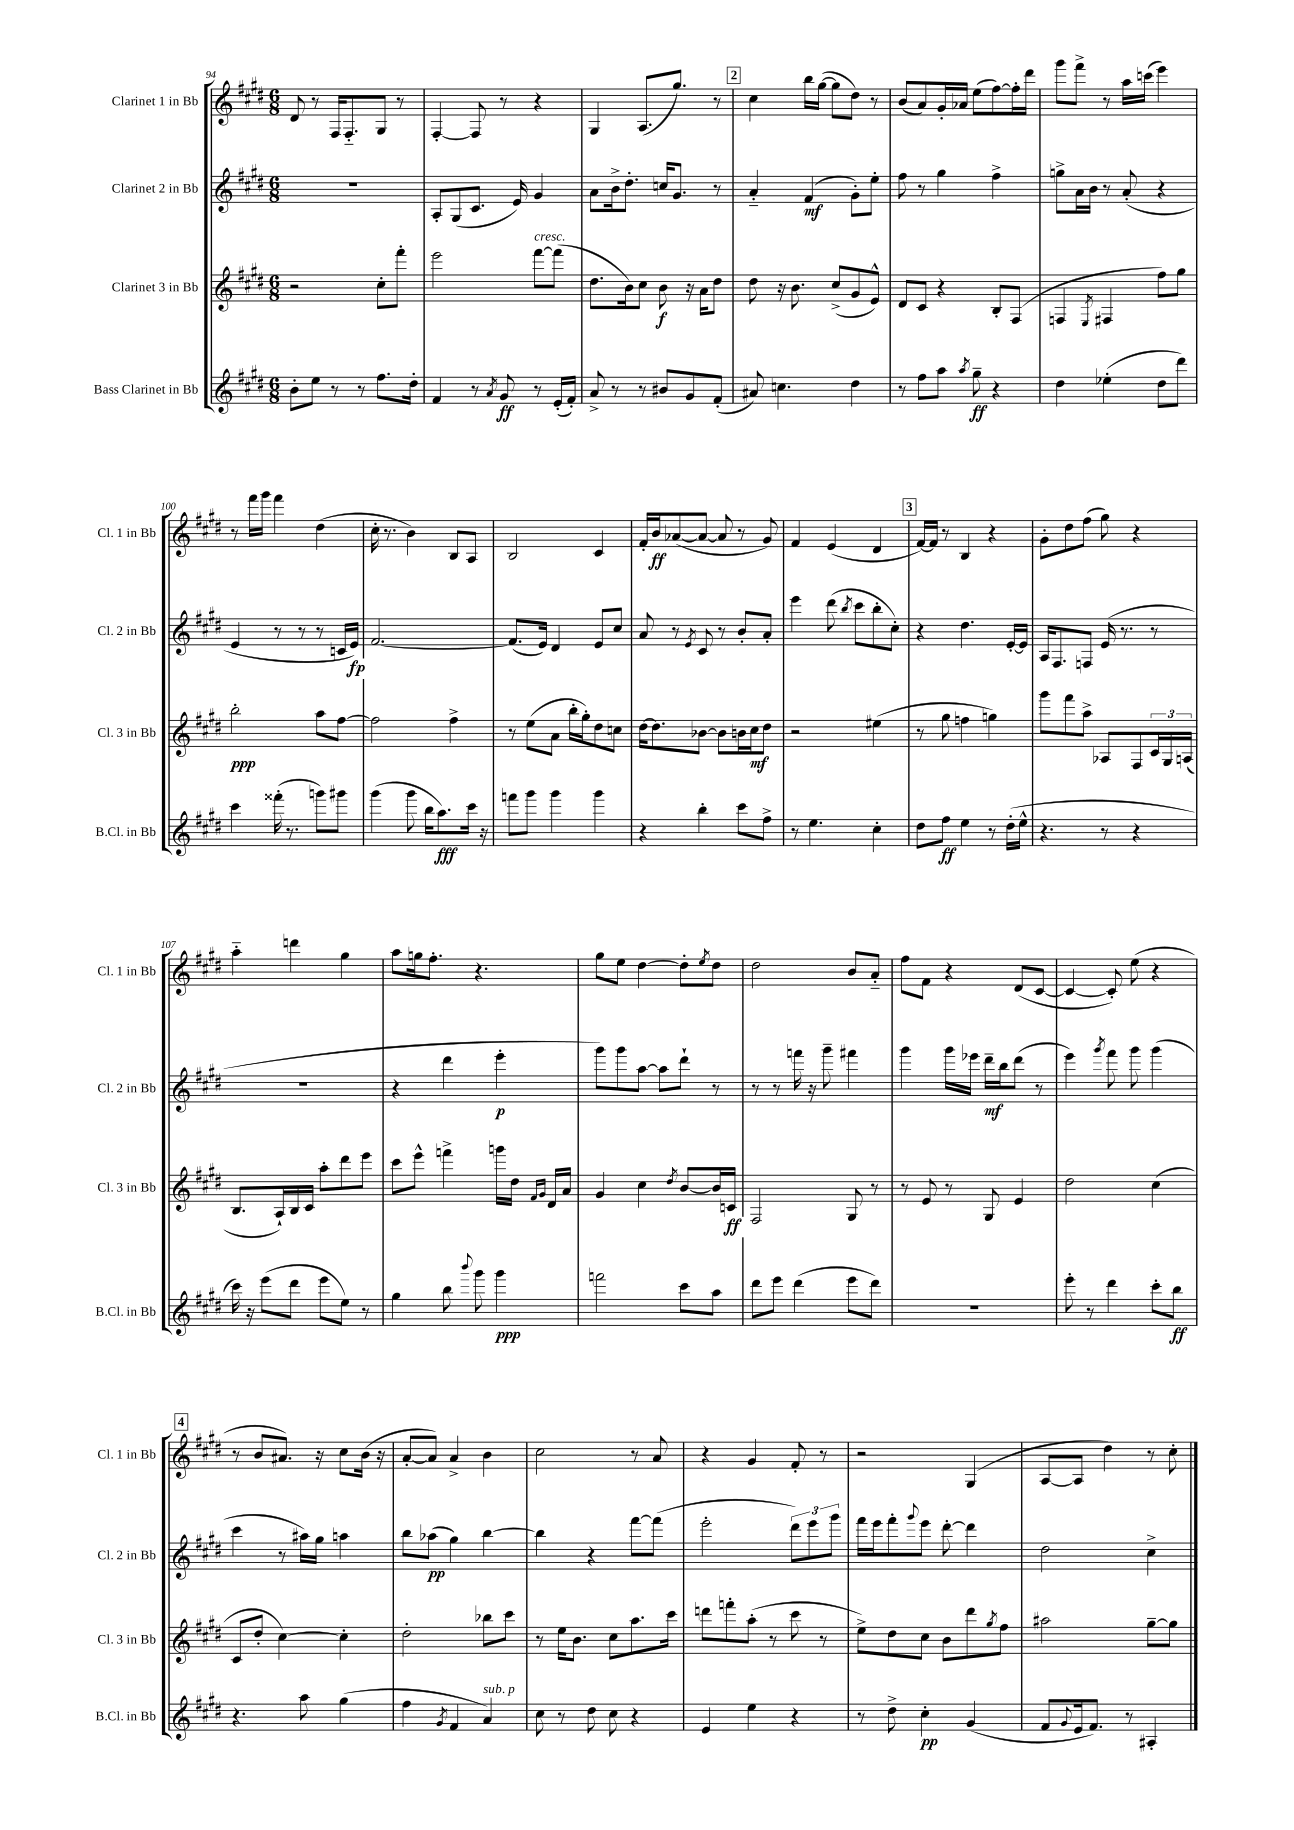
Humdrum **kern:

**kern	**kern	**kern	**kern
*staff4	*staff3	*staff2	*staff1
*clefG2	*clefG2	*clefG2	*clefG2
*k[f#c#g#d#]	*k[f#c#g#d#]	*k[f#c#g#d#]	*k[f#c#g#d#]
*M6/8	*M6/8	*M6/8	*M6/8
8b'\L	2r	2.r	8d#/
8ee\J	.	.	8r
8r	.	.	16F#/LK
.	.	.	8.F#'~/
8r	.	.	.
8.ff#\L	8cc#'\L	.	8G#/J
.	8fff#'\J	.	8r
16dd#'\Jk	.	.	.
=	=	=	=
4f#/	2eee\	8A'/L	[4F#'/
.	.	(8G#/	.
8r	.	8.c#/J	8F#/]
8qa/	.	.	.
8g#/	.	.	8r
.	.	16e/)	.
8r	[8fff#\L	4g#/	4r
(16e'/LL	(8fff#\]J	.	.
16f#'/JJ)	.	.	.
=	=	=	=
8a^/	8.dd#\L	8a\L	4G#/
8r	.	16b^\k	.
.	16b\k)	8.dd#'\J	.
8r	8cc#\J	.	(8.A/L
8b#/L	8b\	16cc/LK	.
.	.	8.g#/J	8.gg#/J)
8g#/	16r	.	.
.	16a\LK	.	.
(8f#'/J	8dd#\J	8r	8r
=	=	=	=
8a#/)	8dd#\	4a'~/	4cc#\
4.cc\	16r	.	.
.	8.b\	.	.
.	.	(4f#/	16bb\LL
.	.	.	([16gg#\JJ
.	(8cc#^/L	.	8gg#\]L
4dd#\	8g#/	8g#'\L)	8dd#\J)
.	8e^^/J)	8ee'\J	8r
=	=	=	=
8r	8d#/L	8ff#\	(8b/L
8ff#\L	8c#/J	8r	8a/)
8aa\J	4r	4gg#\	16g#'/L
.	.	.	16a-/JJ
8qaa/	.	.	.
8gg#~\	.	.	(8ee\L
4r	8B'/L	4ff#^\	[8ff#\)
.	(8F#/J	.	16ff#'\]L
.	.	.	16ddd#\JJ
=	=	=	=
4dd#\	4F/	8gg^\L	8ggg#\L
.	.	16a\L	8fff#^\J
.	.	16b\JJ	.
.	8qE/	.	.
(4ee-'\	4F#/	8r	8r
.	.	(8a'/	16aa\LL
.	.	.	(16ccc\JJ
8dd#\L	8ff#\L)	4r	4eee\)
8ddd#\J)	8gg#\J	.	.
=	=	=	=
4ccc#\	2bb'\	4e/	8r
.	.	.	16fff#\LL
.	.	.	16ggg#\JJ
(16fff##'\	.	8r	4fff#\
8.r	.	.	.
.	.	8r	.
8ggg\L)	8aa\L	8r	(4dd#\
8ggg#\J	[8ff#\J	16c/LL	.
.	.	16e/JJ)	.
=	=	=	=
(4ggg#\	2ff#\]	[2.f#/	16cc#'\
.	.	.	8.r
8ggg#\	.	.	4b\)
16bb\LK	.	.	.
8.aa\)	.	.	.
.	4ff#^\	.	8B/L
16ccc#\Jk	.	.	8A/J
16r	.	.	.
=	=	=	=
8fff\L	8r	(8.f#/]L	2B/
8ggg#\J	(8ee\L	.	.
.	.	16e/Jk)	.
4ggg#\	8a\J	4d#/	.
.	16bb'\LL	.	.
.	16gg#'\J)	.	.
4ggg#\	8dd#\	8e/L	4c#/
.	8cc\J	8cc#/J	.
=	=	=	=
4r	[16dd#\LK	8a/	16f#'/LL
.	8.dd#\]	.	16b/J
.	.	8r	([8a-/
.	.	8qe/	.
4bb'\	[8b-\J	8c#/	8a-/_J
.	8b-\]L	8r	8a-/]
8ccc#\L	16b\L	8b'/L	8r
.	16cc#\J	.	.
8ff#^\J	8dd#\J	8a'/J	8g#/)
=	=	=	=
8r	2r	4eee\	4f#/
4.ee\	.	.	.
.	.	(8ddd#\	(4e/
.	.	8qbb/	.
.	.	8ccc#\L	.
4cc#'\	(4ee#\	8bb'\	4d#/
.	.	8cc#'\J)	.
=	=	=	=
8dd#\L	8r	4r	[16f#/LL)
.	.	.	16f#/]JJ
8ff#\J	8gg#\	.	8r
4ee\	4ff\	4.dd#\	4B/
8r	4gg\)	.	4r
(16dd#'\LL	.	[16e'/LL	.
16ee^^\JJ	.	16e/]JJ	.
=	=	=	=
4.r	8ggg#\L	16A/LK	8g#'\L
.	.	8.F#/	.
.	8fff#\	.	8dd#\
.	8aa^\J	8F/J	(8ff#\J
8r	8A-/L	(16e/	8gg#\)
.	.	8.r	.
4r	8F#/	.	4r
.	24c#/L	8r	.
.	24G#/	.	.
.	(24A/JJ	.	.
=	=	=	=
16ccc#\)	8.B/L	2.r	4aa'~\
16r	.	.	.
(8eee\L	.	.	.
.	16A`/L)	.	.
8ddd#\J	16B/	.	4ddd\
.	16c#/JJ	.	.
8eee\L	8aa'\L	.	.
8ee\J)	8ddd#\	.	4gg#\
8r	8eee\J	.	.
=	=	=	=
4gg#\	8ccc#\L	4r	8aa\L
.	8eee^^\J	.	16gg\k
.	.	.	8.ff#'\J
8bb\	4fff^\	4ddd#\	.
8qqbbb/	.	.	.
8ggg#\	.	.	4.r
4ggg#\	16ggg\LL	4eee'\	.
.	16dd#\JJ	.	.
.	16qqf#/LL	.	.
.	16qqg#/JJ	.	.
.	16d#/LL	.	.
.	16a/JJ	.	.
=	=	=	=
2fff\	4g#/	8ggg#\L)	8gg#\L
.	.	8ggg#\	8ee\J
.	4cc#\	[8aa\J	[4dd#\
.	.	8aa\]L	.
.	8qdd#/	.	.
8ccc#\L	[8b/L	8ddd#`\J	8dd#'\]L
.	.	.	8qee/
8aa\J	16b/]L	8r	8dd#\J
.	16c/JJ	.	.
=	=	=	=
8ddd#\L	2F#/	8r	2dd#\
8eee\J	.	8r	.
(4ddd#\	.	16fff\	.
.	.	16r	.
.	.	8ggg#~\	.
8eee\L	8G#/	4fff#\	8b/L
8ddd#\J)	8r	.	8a'~/J
=	=	=	=
2.r	8r	4ggg#\	8ff#\L
.	8e/	.	8f#\J
.	8r	16ggg#\LL	4r
.	.	16eee-\JJ	.
.	8G#/	16ddd#~\LL	.
.	.	16bb\J	.
.	4e/	(8ddd#\J	(8d#/L
.	.	8r	[8c#/J
=	=	=	=
8eee'\	2dd#\	4eee\)	4c#/_
8r	.	.	.
.	.	8qggg#/	.
4ddd#\	.	8fff#\	8c#'/])
.	.	8ggg#\	(8ee\
8ccc#'\L	(4cc#\	(4ggg#\	4r
8bb\J	.	.	.
=	=	=	=
4.r	8c#/L	4ccc#\	8r
.	8dd#'/J	.	8b/L
.	[4cc#\)	8r	8.a#/J)
8aa\	.	16aa#\LL)	.
.	.	16gg#\JJ	16r
(4gg#\	4cc#'\]	4aa\	8cc#\L
.	.	.	(16b\Jk
.	.	.	16r
=	=	=	=
4ff#\	2dd#'\	8bb\L	[8a'/L
.	.	(8aa-\J	8a/]J)
8qg#/	.	.	.
4f#/	.	4gg#\)	4a^/
4a/)	8bb-\L	[4bb\	4b\
.	8ccc#\J	.	.
=	=	=	=
8cc#\	8r	4bb\]	2cc#\
8r	16ee\LK	.	.
.	8.b\J	.	.
8dd#\	.	4r	.
8cc#\	8cc#\L	.	.
4r	8.aa\	[8fff#\L	8r
.	.	(8fff#\]J	8a/
.	16ccc#\Jk	.	.
=	=	=	=
4e/	8ddd\L	2eee'\	4r
.	8fff'\	.	.
4ee\	(8aa'\J	.	4g#/
.	8r	.	.
4r	8ccc#\	12ddd#\L)	8f#'/
.	.	12eee\	.
.	8r	.	8r
.	.	12ggg#\J	.
=	=	=	=
8r	8ee^\L)	16fff#\LL	2r
.	.	16eee\J	.
8dd#^\	8dd#\	8fff#'\	.
.	.	8qqggg#/	.
4cc#'\	8cc#\J	8eee\J	.
.	8b\L	[8ddd#'\	.
(4g#/	8ddd#\	4ddd#\]	(4G#/
.	8qgg#/	.	.
.	8ff#\J	.	.
=	=	=	=
8f#/L	2aa#\	2dd#\	[8A/L
8qqg#/	.	.	.
16e/k	.	.	8A/]J
8.f#/J)	.	.	.
.	.	.	4dd#\)
8r	.	.	.
4A#'/	[8gg#~\L	4cc#^\	8r
.	8gg#\]J	.	8cc#'\
==	==	==	==
*-	*-	*-	*-
